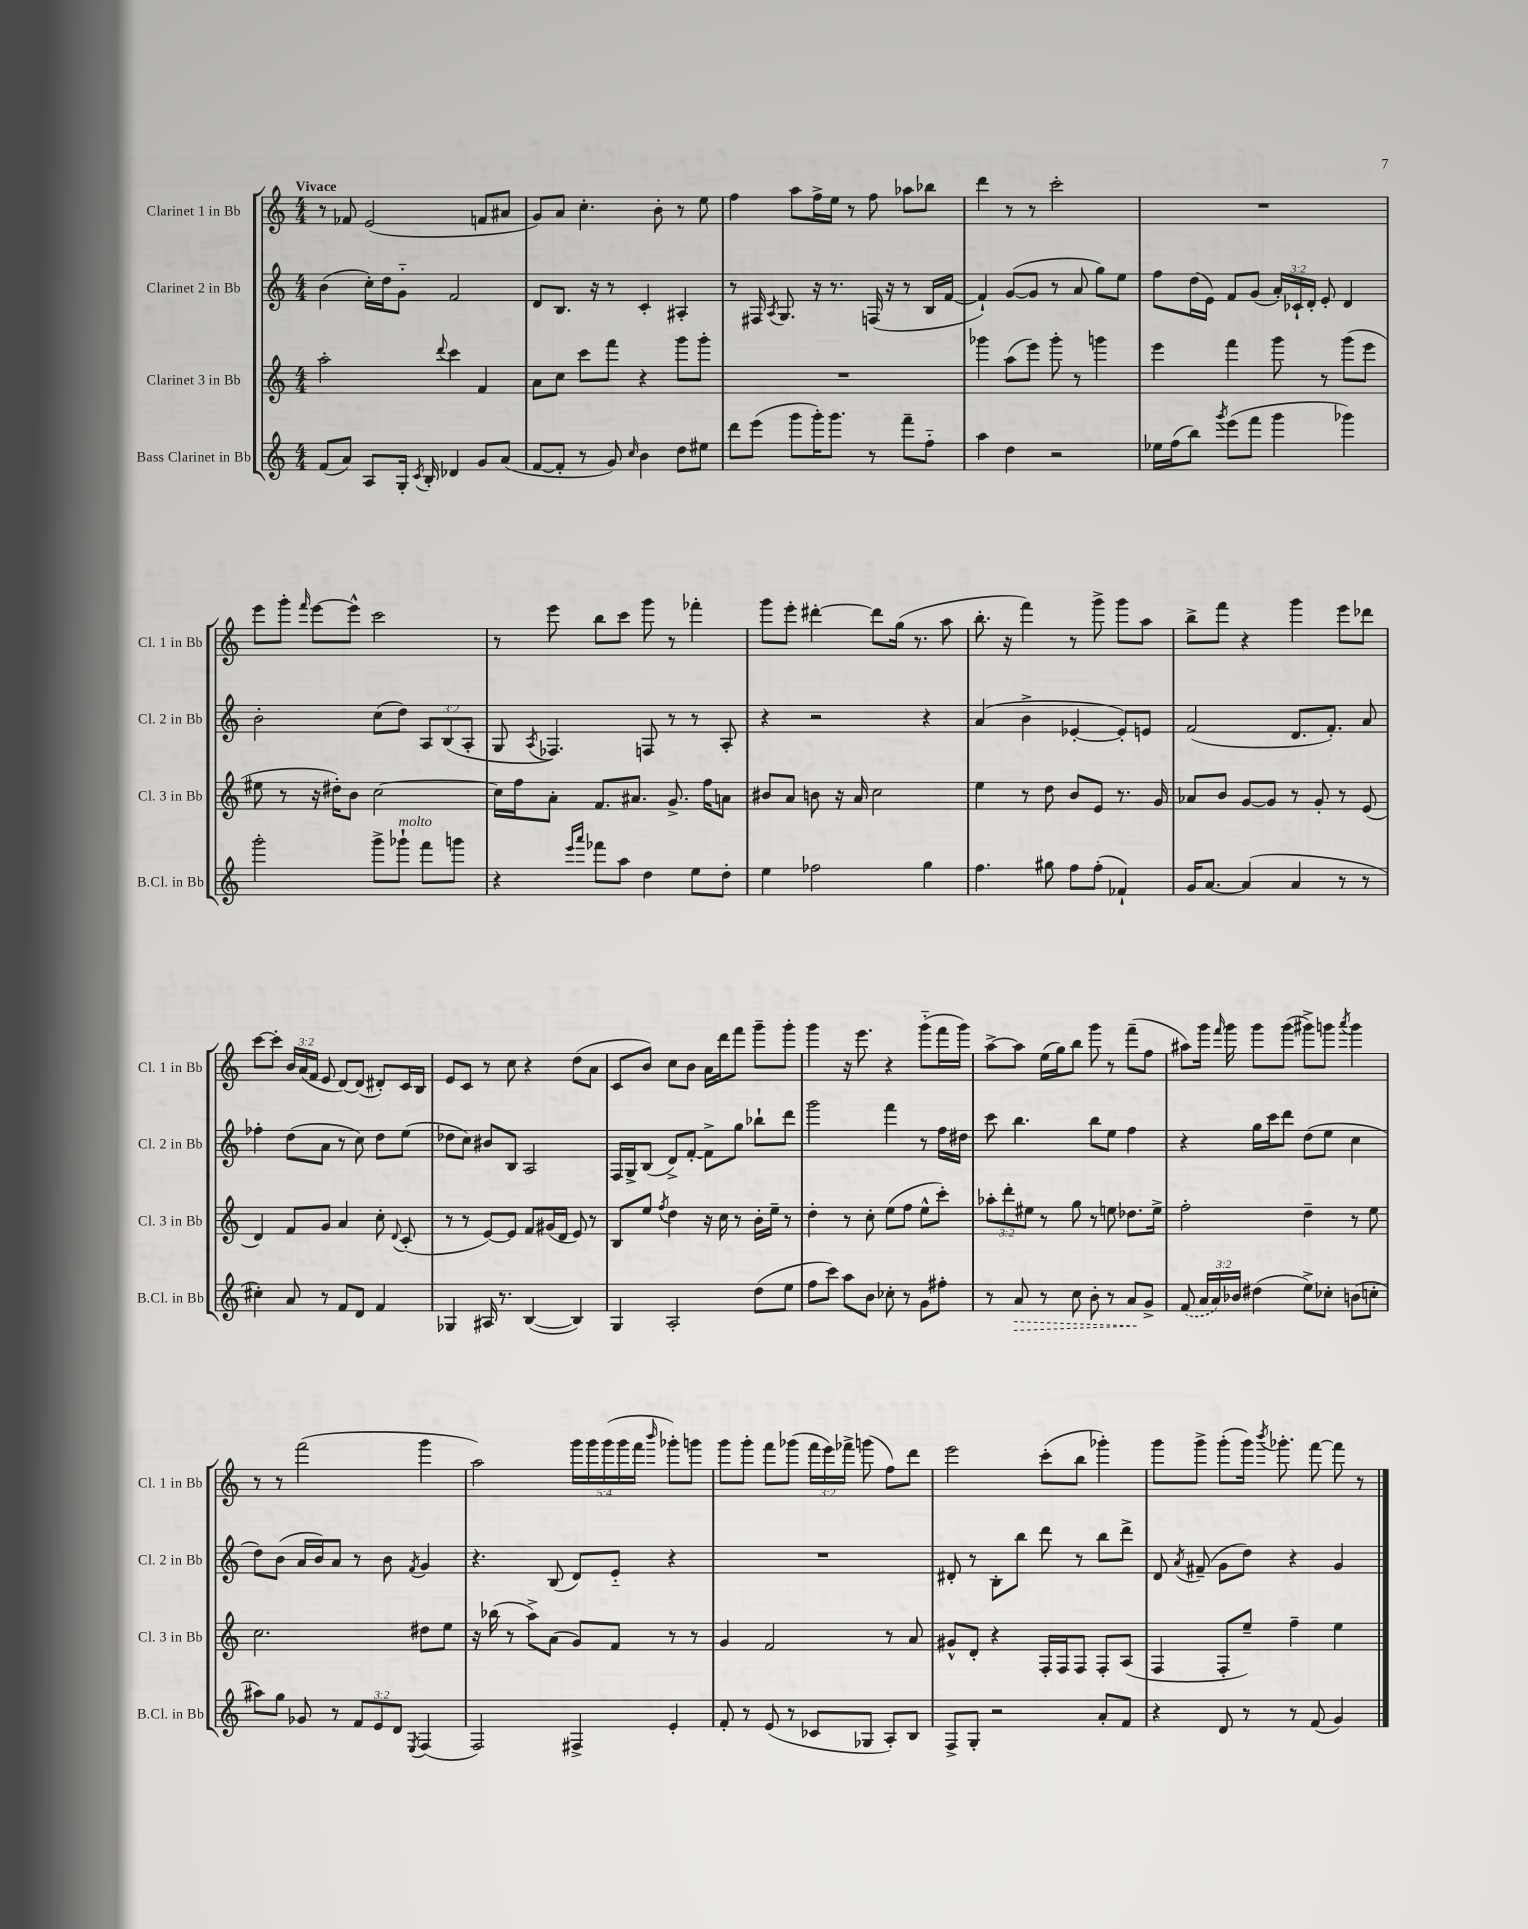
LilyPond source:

<<
\new StaffGroup <<
\new Staff = "s0" \with { instrumentName = "Clarinet 1 in Bb" shortInstrumentName = "Cl. 1 in Bb" } {
    \clef treble \key c \major \numericTimeSignature \time 4/4 \override Staff.TupletNumber.text = #tuplet-number::calc-fraction-text \tempo "Vivace"
    \autoBeamOff r8 fes'8 e'2( f'8[ ais'8] |
    g'8[) a'8] c''4.-. b'8-. r8 e''8 |
    f''4 a''8[ f''16-> e''16] r8 f''8 aes''8[ bes''8] |
    d'''4 r8 r8 c'''2-. |
    R1 |
    e'''8[ g'''8]-. \grace { f'''16 } e'''8[~ e'''8]-^ c'''2 |
    r8 e'''8 b''8[ c'''8] g'''8 r8 fes'''4-. |
    g'''8[ e'''8]-. dis'''4~-. dis'''8[ g''16]( r8. a''8 |
    b''8.-. r16 f'''4) r8 g'''8-> g'''8[ a''8] |
    b''8[-> f'''8] r4 g'''4 e'''8[ des'''8] |
    c'''8[~ c'''8]-. \tuplet 3/2 { b'16[ a'16( f'16] } e'8 d'8[~) d'8]( dis'8[-.) c'16 b16] |
    e'8[ c'8] r8 c''8 r4 d''8[( a'8] |
    c'8[ b'8]) c''8[ b'8] a'16[ d'''16 f'''8] g'''8[-- g'''8]-. |
    g'''4 r16 e'''8. r4 g'''8[-_( f'''16 g'''16]) |
    a''8[~-> a''8] e''16[( g''16) b''8] g'''8 r8 f'''8[--( f''8] |
    ais''8[) g'''16] \grace { f'''16 } g'''16 g'''8[ g'''8]( gis'''8[->) g'''8] \acciaccatura { a'''8 } g'''4 |
    r8 r8 f'''2( g'''4 |
    a''2) \tuplet 5/4 { g'''16[ g'''16 g'''16( g'''16 f'''16] } \grace { b'''16 } ges'''8[-.) g'''8] |
    g'''8[ g'''8]-. f'''8[ ges'''8]( \tuplet 3/2 { f'''16[ e'''16) fes'''16]-> } g'''8( f''8[) d'''8] |
    e'''2 c'''8[-.( b''8] ges'''4-.) |
    g'''8[ g'''8]-> g'''8[-.( g'''16]) \acciaccatura { b'''8 } ges'''8.-. f'''8~ f'''8 r8 \bar "|." |
}
\new Staff = "s1" \with { instrumentName = "Clarinet 2 in Bb" shortInstrumentName = "Cl. 2 in Bb" } {
    \clef treble \key c \major \numericTimeSignature \time 4/4 \override Staff.TupletNumber.text = #tuplet-number::calc-fraction-text
    \autoBeamOff b'4( c''16[-.) d''16 g'8]-_ f'2 |
    d'8[ b8.] r16 r8 c'4-. ais4-. |
    r8 fis16 \acciaccatura { a8 } g8. r16 r8. f16( r16 r8 b16[ f'16]~ |
    f'4-!) g'8[~( g'8] r8 a'8 g''8[) e''8] |
    f''8[ d''16( e'16]) f'8[ g'8]( \tuplet 3/2 { a'16[-.) ces'16-! d'16]-. } e'8-. d'4 |
    b'2-. c''8[( d''8]) \tuplet 3/2 { a8[ b8( a8]-. } |
    g8 \acciaccatura { a8 } fes4.) f8 r8 r8 a8-. |
    r4 r2 r4 |
    a'4( b'4-> ees'4~-. ees'8[-.) e'8] |
    f'2( d'8.[ f'8.]-.) a'8 |
    fes''4-. d''8[( a'8] r8 c''8) d''8[ e''8]( |
    des''8[ c''8]) bis'8[ b8] a2 |
    f16[ g16-> b8]( d'8[->) f'8]~-. f'8[-> g''8] bes''8[-! d'''8] |
    g'''2 f'''4 r8 f''16[ dis''16] |
    c'''8 b''4. b''8[ e''8] f''4 |
    r4 g''16[ c'''16 d'''8] d''8[( e''8] c''4 |
    d''8[) b'8]( a'16[ b'16) a'8] r8 b'8 \acciaccatura { f'8 } g'4 |
    r4. b8( d'8[) e'8]-_ r4 |
    R1 |
    dis'8-. r8 b8[-. b''8] d'''8 r8 b''8[ d'''8]-> |
    d'8 \acciaccatura { a'8 } fis'8--( g'8[ d''8]) r4 g'4 \bar "|." |
}
\new Staff = "s2" \with { instrumentName = "Clarinet 3 in Bb" shortInstrumentName = "Cl. 3 in Bb" } {
    \clef treble \key c \major \numericTimeSignature \time 4/4 \override Staff.TupletNumber.text = #tuplet-number::calc-fraction-text
    \autoBeamOff a''2-. \appoggiatura { d'''8 } c'''4 f'4 |
    a'8[ c''8] c'''8[ f'''8] r4 g'''8[ g'''8]-. |
    R1 |
    ges'''4 a''8[( e'''8]) ges'''8-. r8 g'''4 |
    e'''4 f'''4 g'''8 r8 g'''8[( e'''8] |
    eis''8 r8 r16 dis''16[-.) b'8] c''2~ |
    c''16[ f''16 a'8]-. f'8.[ ais'8.] g'8.-> f''16[ a'8] |
    bis'8[ a'8] b'8 r16 a'16 c''2 |
    e''4 r8 d''8 b'8[ e'8] r8. g'16 |
    aes'8[ b'8] g'8[~ g'8] r8 g'8-. r8 e'8( |
    d'4) f'8[ g'8] a'4 c''8-. \appoggiatura { d'8 } c'8-.( |
    r8 r8 e'8[~) e'8] f'8[ gis'16( d'16] e'8) r8 |
    b8[ e''8] \acciaccatura { f''8 } d''4 r16 c''16 r8 b'16[-. e''16]-- r8 |
    d''4-. r8 c''8-. e''8[( f''8] e''8[-^ c'''8]-.) |
    \tuplet 3/2 { aes''8[-. d'''8-. eis''8] } r8 g''8 r8 e''8 des''8.[ e''16]-> |
    f''2-. d''4-- r8 e''8 |
    c''2. dis''8[ e''8] |
    r16 bes''16( r8 a''8[->) a'8]( g'8[) f'8] r8 r8 |
    g'4 f'2 r8 a'8 |
    gis'8[-^ d'8]-. r4 f16[-. f16 f8] f8[-. a8]( |
    f4 f8[-. e''8]--) f''4-- e''4 \bar "|." |
}
\new Staff = "s3" \with { instrumentName = "Bass Clarinet in Bb" shortInstrumentName = "B.Cl. in Bb" } {
    \clef treble \key c \major \numericTimeSignature \time 4/4 \override Staff.TupletNumber.text = #tuplet-number::calc-fraction-text
    \autoBeamOff f'8[( a'8]) a8[ g16]-. \acciaccatura { c'8 } b16-. des'4 g'8[ a'8]( |
    f'8[~ f'8]-. r8 g'8) \grace { c''16 } b'4 d''8[ eis''8] |
    d'''8[ e'''8]( g'''8[ g'''16-.) g'''8.] r8 f'''8[-- f''8]-_ |
    a''4 d''4 r2 |
    ees''16[ f''16( b''8]) \acciaccatura { g'''8 } e'''8[( f'''8] g'''4 ges'''4) |
    g'''2-. g'''8[-> ges'''8]-!^\markup { \italic "molto" } f'''8[ g'''8] |
    r4 \grace { e'''16[ a'''16] } fes'''8[ a''8] d''4 e''8[ d''8]-. |
    e''4 fes''2 g''4 |
    f''4. gis''8 f''8[ f''8]-.( fes'4-!) |
    g'16[ a'8.]~ a'4( a'4 r8 r8 |
    cis''4-.) a'8 r8 f'8[ d'8] f'4 |
    ges4 ais16 r8. b4~( b4) |
    g4 a2-. d''8[( e''8] |
    f''8[ c'''8]) a''8[ b'8] ces''8-. r8 g'8[ fis''8]-. |
    r8 \once \override Hairpin.style = #'dashed-line a'8\> r8 c''8 b'8-. r8 a'8[\! g'8]-> |
    \once \slurDashed f'8( \tuplet 3/2 { a'16[ a'16) bes'16] } dis''4( e''8[->) ces''8]-. b'8[( c''8]-. |
    ais''8[) g''8] ges'8 r8 \tuplet 3/2 { f'8[ e'8 d'8] } \acciaccatura { e8 } f4( |
    f2) fis4-> e'4-. |
    f'8-. r8 e'8( r8 ces'8[ ges8] a8[-.) b8] |
    f8[-> g8]-. r2 a'8[-. f'8] |
    r4 d'8 r8 r8 f'8( g'4) \bar "|." |
}
>>
>>
\layout { \context { \Score \remove "Bar_number_engraver" } }
